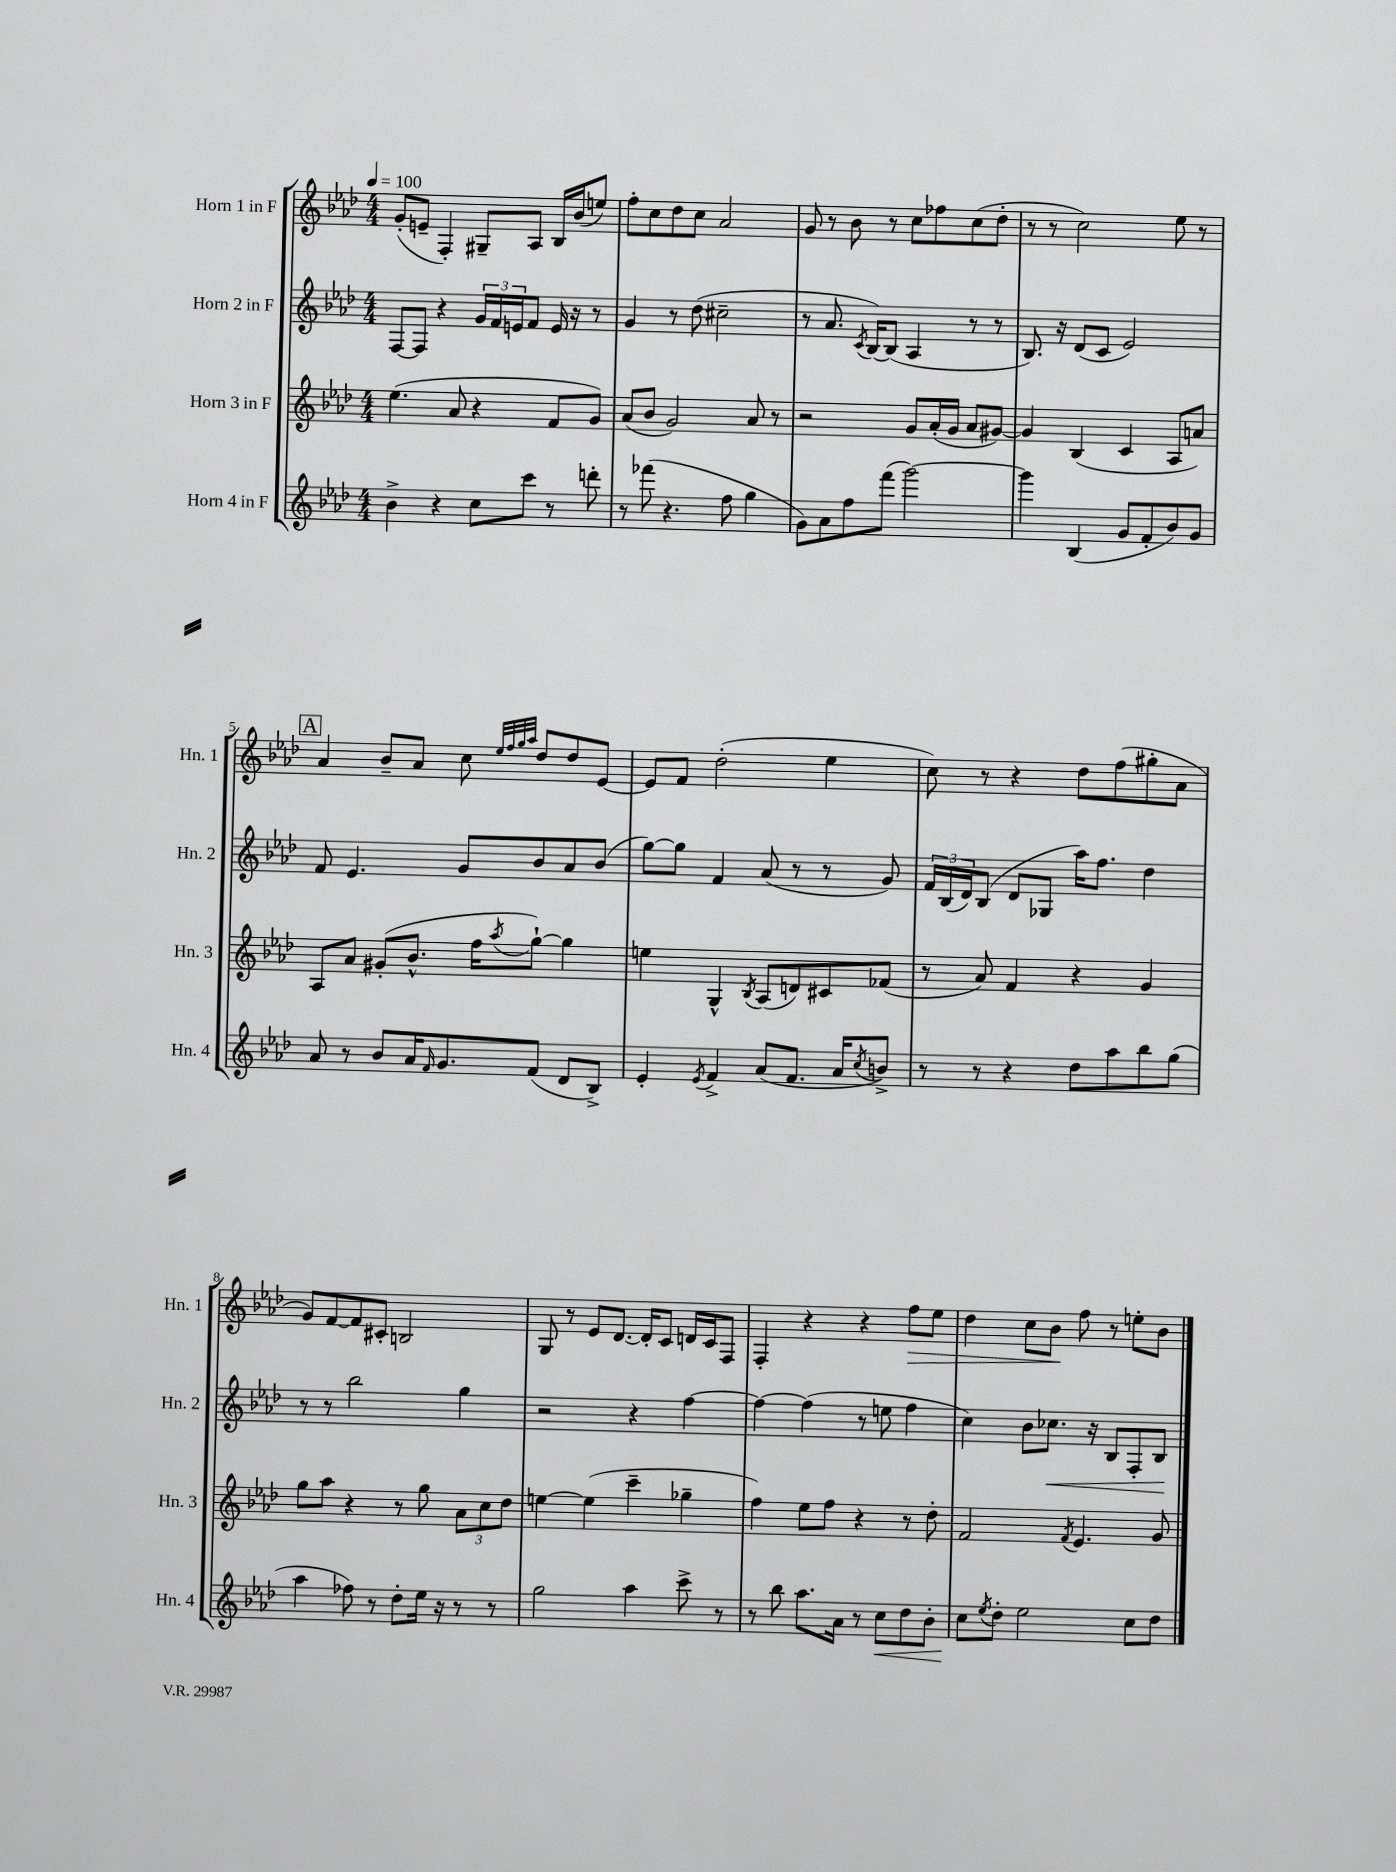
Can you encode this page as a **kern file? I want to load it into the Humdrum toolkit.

**kern	**dynam	**kern	**kern	**dynam	**kern	**dynam
*part4	*part4	*part3	*part2	*part2	*part1	*part1
*staff4	*staff4	*staff3	*staff2	*staff2	*staff1	*staff1
*I"Horn 4 in F	*	*I"Horn 3 in F	*I"Horn 2 in F	*	*I"Horn 1 in F	*
*I'Hn. 4	*	*I'Hn. 3	*I'Hn. 2	*	*I'Hn. 1	*
*clefG2	*	*clefG2	*clefG2	*	*clefG2	*
*k[b-e-a-d-]	*	*k[b-e-a-d-]	*k[b-e-a-d-]	*	*k[b-e-a-d-]	*
*M4/4	*	*M4/4	*M4/4	*	*M4/4	*
*MM100	*	*MM100	*MM100	*	*MM100	*
=1	=1	=1	=1	=1	=1	=1
4b-^\	.	(4.ee-\	[8F/L	.	(8g'/L	.
.	.	.	8F/J]	.	8en~/J	.
4r	.	.	4r	.	4F'/)	.
.	.	8a-/	.	.	.	.
8cc\L	.	4r	24g/LL	.	8G#X~/L	.
.	.	.	24f/	.	.	.
.	.	.	24en/J	.	.	.
8ccc\J	.	.	8f/J	.	8A-/J	.
8r	.	8f/L	16e/	.	16B-/LL	.
.	.	.	16r	.	(16b-/J	.
8dddn'\	.	8g/J)	8r	.	8een/J)	.
=2	=2	=2	=2	=2	=2	=2
8r	.	(8a-/L	4g/	.	8ff'\L	.
(8fff-X\	.	8b-/J	.	.	8cc\	.
4.r	.	2g/)	8r	.	8dd-\	.
.	.	.	(8dd-\	.	8cc\J	.
.	.	.	2cc#X~\	.	2a-/	.
8ff\	.	.	.	.	.	.
4gg\	.	8a-/	.	.	.	.
.	.	8r	.	.	.	.
=3	=3	=3	=3	=3	=3	=3
8g\L)	.	2r	8r	.	8g/	.
8a-\	.	.	8.a-/	.	8r	.
8ff\	.	.	.	.	8b-\	.
.	.	.	8qc/	.	.	.
.	.	.	[16B-/KL)	.	.	.
(8fff\J	.	.	(8B-/J]	.	8r	.
[2ggg\)	.	8g/L	4A-/	.	8cc\L	.
.	.	(16a-'/L	.	.	8ff-X\	.
.	.	16g/JJ	.	.	.	.
.	.	8a-/L	8r	.	(8cc\	.
.	.	[8g#X/J)	8r	.	8dd-'\J	.
=4	=4	=4	=4	=4	=4	=4
4ggg\]	.	4g#/]	8.B-/)	.	8r	.
.	.	.	.	.	8r	.
.	.	.	16r	.	.	.
(4B-/	.	(4B-/	(8d-/L	.	2cc\)	.
.	.	.	8c/J	.	.	.
8g/L	.	4c/	2e-/)	.	.	.
8f'/	.	.	.	.	.	.
8b-/)	.	8A-/L	.	.	8ee-\	.
8g/J	.	8an/J)	.	.	8r	.
!!LO:LB:g=z
!!LO:REH:place=s1:t=A
=5	=5	=5	=5	=5	=5	=5
8a-/	.	8A-/L	8f/	.	4a-/	.
8r	.	8a-/J	4.e-/	.	.	.
8b-/L	.	(8g#X'/L	.	.	8b-~/L	.
16a-/K	.	8.b-^^/J	.	.	8a-/J	.
16qqf/	.	.	.	.	.	.
8.g/	.	.	.	.	.	.
.	.	.	8g/L	.	8cc\	.
.	.	16ff\KL	.	.	.	.
.	.	.	.	.	32qqee-/LLL	.
.	.	.	.	.	32qqff/	.
.	.	.	.	.	32qqgg/	.
.	.	8qaa-/	.	.	32qqaa-/JJJ	.
(8f/J	.	[8gg`\J)	8b-/	.	8dd-/L	.
8d-/L	.	4gg\]	8a-/	.	8dd-/	.
8B-^/J)	.	.	(8b-/J	.	[8e-/J	.
=6	=6	=6	=6	=6	=6	=6
4e-'/	.	4een\	[8gg\L)	.	8e-/L]	.
.	.	.	8gg\J]	.	8f/J	.
8qe-/	.	.	.	.	.	.
4f^/	.	4G^^/	4f/	.	(2dd-'\	.
.	.	8qB-/	.	.	.	.
(8a-/L	.	(8A-/L	(8a-/	.	.	.
8.f/J	.	8dn/)	8r	.	.	.
.	.	8c#X/	8r	.	4ee-\	.
16a-/KL	.	.	.	.	.	.
8qcc/	.	.	.	.	.	.
8bn^/J)	.	(8f-X/J	8g/)	.	.	.
=7	=7	=7	=7	=7	=7	=7
8r	.	8r	24f/LL	.	8cc\)	.
.	.	.	(24B-/	.	.	.
.	.	.	24d-/J)	.	.	.
8r	.	8a-/)	(8B-/J	.	8r	.
4r	.	4f/	8d-/L	.	4r	.
.	.	.	8G-X/J	.	.	.
8dd-\L	.	4r	16aa-\KL)	.	8dd-\L	.
.	.	.	8.ff\J	.	.	.
8aa-\	.	.	.	.	(8ff\	.
8bb-\	.	4g/	4dd-\	.	8gg#X'\	.
(8gg\J	.	.	.	.	8a-\J	.
!!LO:LB:g=z
=8	=8	=8	=8	=8	=8	=8
4aa-\	.	8gg\L	8r	.	8g/L)	.
.	.	8aa-\J	8r	.	[8f/	.
8ff-X\)	.	4r	2bb-\	.	8f/]	.
8r	.	.	.	.	8c#X'/J	.
8dd-'\L	.	8r	.	.	2Bn/	.
16ee-\Jk	.	8gg\	.	.	.	.
16r	.	.	.	.	.	.
8r	.	12a-\L	4gg\	.	.	.
.	.	12cc\	.	.	.	.
8r	.	.	.	.	.	.
.	.	12dd-\J	.	.	.	.
=9	=9	=9	=9	=9	=9	=9
2gg\	.	[4een\	2r	.	8G/	.
.	.	.	.	.	8r	.
.	.	(4ee\]	.	.	8e-/L	.
.	.	.	.	.	[8.d-/J	.
4aa-\	.	4ccc~\	4r	.	.	.
.	.	.	.	.	16d-'/KL]	.
.	.	.	.	.	8c/J	.
8ccc^\	.	4gg-X~\	[4ff\	.	16dn/LL	.
.	.	.	.	.	16c/J	.
8r	.	.	.	.	8F/J	.
=10	=10	=10	=10	=10	=10	=10
8r	.	4ff\)	4ff\_	.	4F'/	.
8bb-\	.	.	.	.	.	.
8.aa-\L	.	8ee-\L	(4ff\]	.	4r	.
.	.	8ff\J	.	.	.	.
16a-\Jk	.	.	.	.	.	.
8r	.	4r	8r	.	4r	.
!	!LO:HP:b	!	!	!	!	!
8cc\L	<	.	8een\	.	.	.
!	!	!	!	!	!	!LO:HP:b
8dd-\	.	8r	4ff\	.	8ff\L	>
8b-'\J	.	8dd-'\	.	.	8ee-\J	.
=11	=11	=11	=11	=11	=11	=11
8cc\L	.	2f/	4cc\)	.	4dd-\	.
8qee-/	.	.	.	.	.	.
8dd-'\J	[	.	.	.	.	.
2ee-\	.	.	8b-\L	.	8cc\L	.
!	!	!	!	!LO:HP:b	!	!
.	.	.	8.cc-X\J	<	8b-\J	.
.	.	8qf/	.	.	.	.
.	.	4.e-/	.	.	8ff\	]
.	.	.	16r	.	.	.
.	.	.	8B-/L	.	8r	.
8cc\L	.	.	8F'/	.	8een'\L	.
8dd-\J	.	8g/	8B-/J	.	8b-\J	.
.	.	.	.	[	.	.
==	==	==	==	==	==	==
*-	*-	*-	*-	*-	*-	*-
